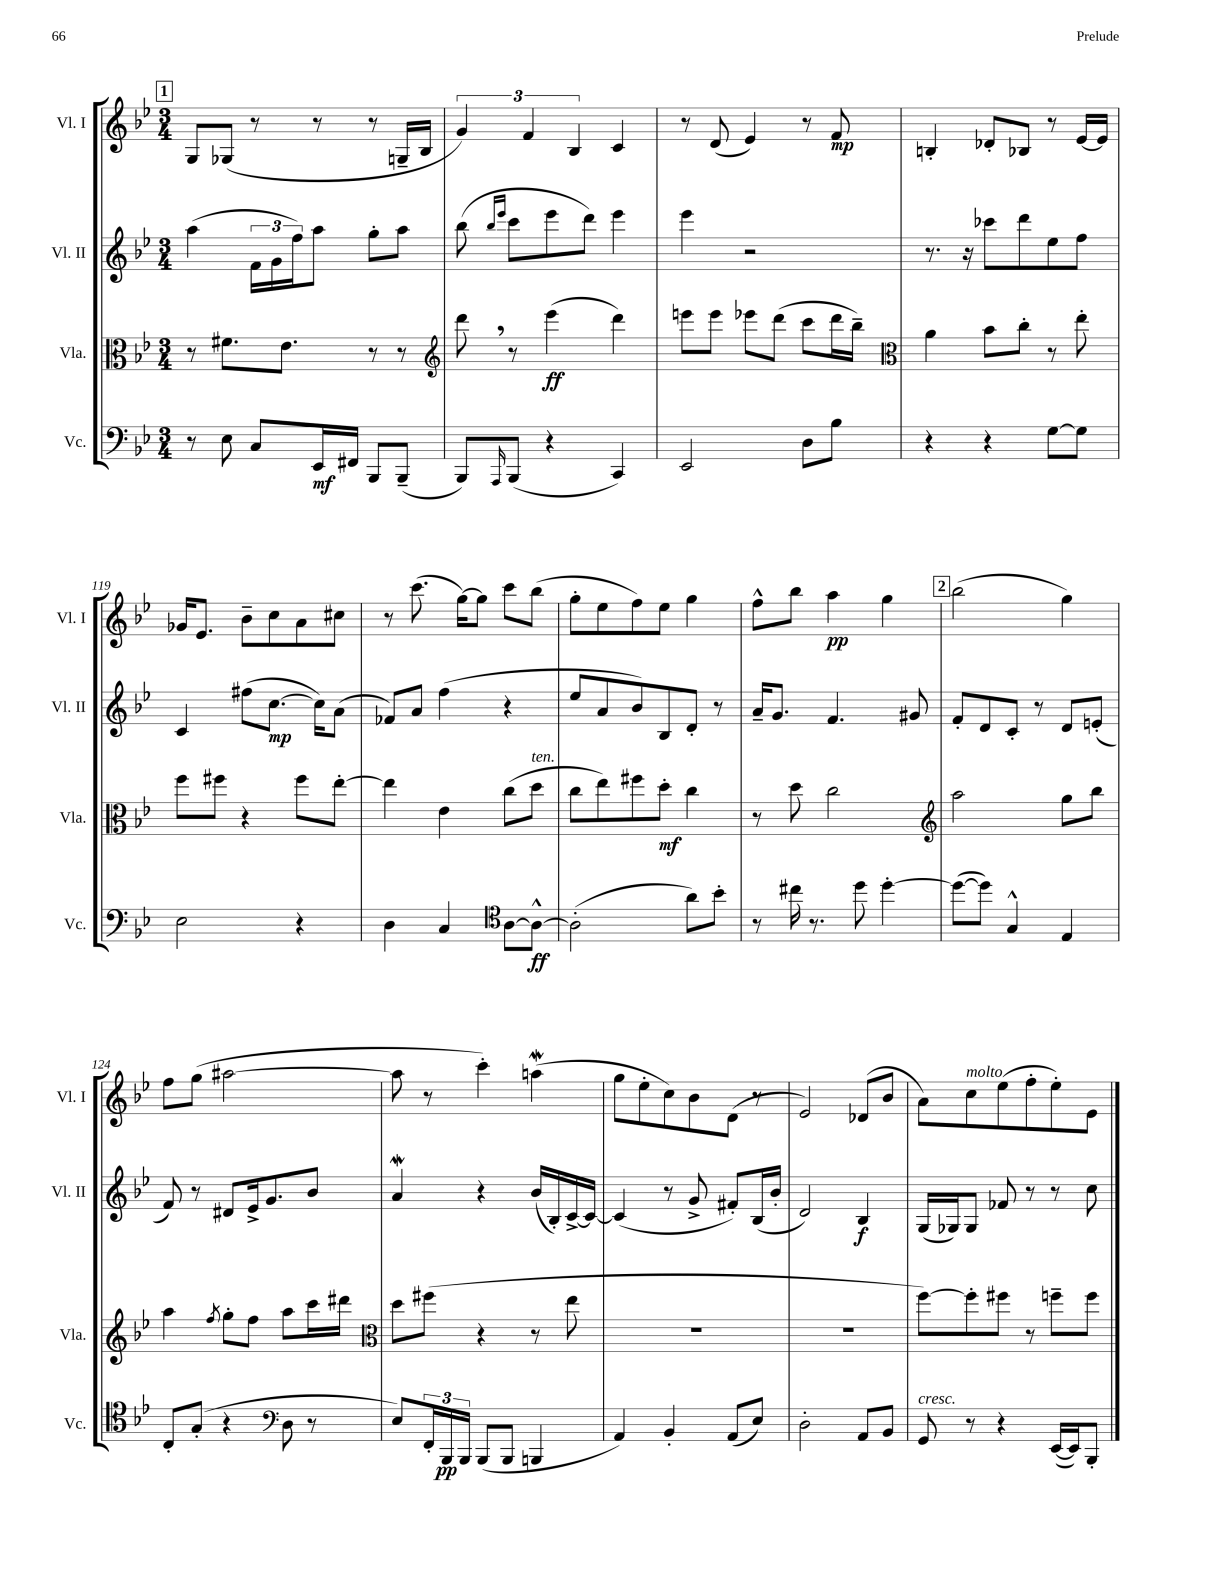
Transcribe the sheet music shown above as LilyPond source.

<<
\new StaffGroup <<
\new Staff = "s0" \with { instrumentName = "Vl. I" shortInstrumentName = "Vl. I" } {
    \clef treble \key bes \major \numericTimeSignature \time 3/4
    \mark \markup { \box "1" } g8 ges8( r8 r8 r8 g16-- bes16 |
    \tuplet 3/2 { g'4) f'4 bes4 } c'4 |
    r8 d'8( ees'4) r8 f'8\mp |
    b4-. des'8-. bes8 r8 ees'16~ ees'16 |
    ges'16 ees'8. bes'8-- c''8 a'8 cis''8 |
    r8 c'''8.( g''16~) g''8 c'''8 bes''8( |
    g''8-. ees''8 f''8) ees''8 g''4 |
    f''8-^ bes''8 a''4\pp g''4 |
    \mark \markup { \box "2" } bes''2( g''4) |
    f''8 g''8( ais''2~ |
    ais''8 r8 c'''4-.) a''4\mordent( |
    g''8 ees''8-. c''8) bes'8 d'8( r8 |
    ees'2) des'8( bes'8 |
    a'8) c''8^\markup { \italic "molto" } ees''8( f''8-. ees''8-.) ees'8 \bar "|." |
}
\new Staff = "s1" \with { instrumentName = "Vl. II" shortInstrumentName = "Vl. II" } {
    \clef treble \key bes \major \numericTimeSignature \time 3/4
    \mark \markup { \box "1" } a''4( \tuplet 3/2 { f'16 g'16 f''16) } a''8 g''8-. a''8 |
    bes''8( \grace { bes''16 ees'''16 } c'''8 ees'''8 d'''8) ees'''4 |
    ees'''4 r2 |
    r8. r16 ces'''8 d'''8 ees''8 f''8 |
    c'4 fis''8( c''8.~\mp c''16) a'8( |
    fes'8) a'8 f''4( r4 |
    ees''8 a'8 bes'8) bes8 d'8-. r8 |
    a'16-- g'8. f'4. gis'8 |
    \mark \markup { \box "2" } f'8-. d'8 c'8-. r8 d'8 e'8-.( |
    f'8) r8 dis'8 ees'16-> g'8. bes'8 |
    a'4\mordent r4 bes'16( bes16-.) c'16~-> c'16~ |
    c'4( r8 g'8-> fis'8-.) bes16( bes'16-. |
    d'2) bes4\f |
    g16( ges16) ges8 fes'8 r8 r8 c''8 \bar "|." |
}
\new Staff = "s2" \with { instrumentName = "Vla." shortInstrumentName = "Vla." } {
    \clef alto \key bes \major \numericTimeSignature \time 3/4
    \mark \markup { \box "1" } r8 fis'8. ees'8. r8 r8 |
    \clef treble d'''8 \breathe r8 ees'''4\ff( d'''4) |
    e'''8 e'''8 ees'''8 d'''8( c'''8 d'''16 bes''16--) |
    \clef alto a'4 bes'8 c''8-. r8 ees''8-. |
    f''8 fis''8 r4 fis''8 ees''8~-. |
    ees''4 ees'4 c''8( d''8^\markup { \italic "ten." } |
    c''8 ees''8) fis''8 d''8-.\mf c''4 |
    r8 d''8 c''2 |
    \mark \markup { \box "2" } \clef treble a''2 g''8 bes''8 |
    a''4 \acciaccatura { f''8 } g''8-. f''8 a''8 c'''16 dis'''16 |
    \clef alto d''8 fis''8( r4 r8 ees''8 |
    r2. |
    R2. |
    f''8~) f''8-. fis''8 r8 f''8-- f''8 \bar "|." |
}
\new Staff = "s3" \with { instrumentName = "Vc." shortInstrumentName = "Vc." } {
    \clef bass \key bes \major \numericTimeSignature \time 3/4
    \mark \markup { \box "1" } r8 ees8 c8 ees,16\mf fis,16 bes,,8 bes,,8--( |
    bes,,8) \grace { a,,16 } bes,,8( r4 c,4) |
    ees,2 d8 bes8 |
    r4 r4 g8~ g8 |
    ees2 r4 |
    d4 c4 \clef tenor a8~ a8~-^\ff |
    a2-.( a'8) bes'8-. |
    r8 cis''16 r8. d''8 d''4~-. |
    \mark \markup { \box "2" } d''8~( d''8) g4-^ ees4 |
    c8-. g8-.( r4 \clef bass d8 r8 |
    ees8) \tuplet 3/2 { f,16-. bes,,16\pp bes,,16 } bes,,8( bes,,8 b,,4 |
    a,4) bes,4-. a,8( ees8) |
    d2-. a,8 bes,8 |
    g,8^\markup { \italic "cresc." } r8 r4 ees,16~( ees,16) bes,,8-. \bar "|." |
}
>>
>>
\layout { \context { \Score currentBarNumber = #115 } }
